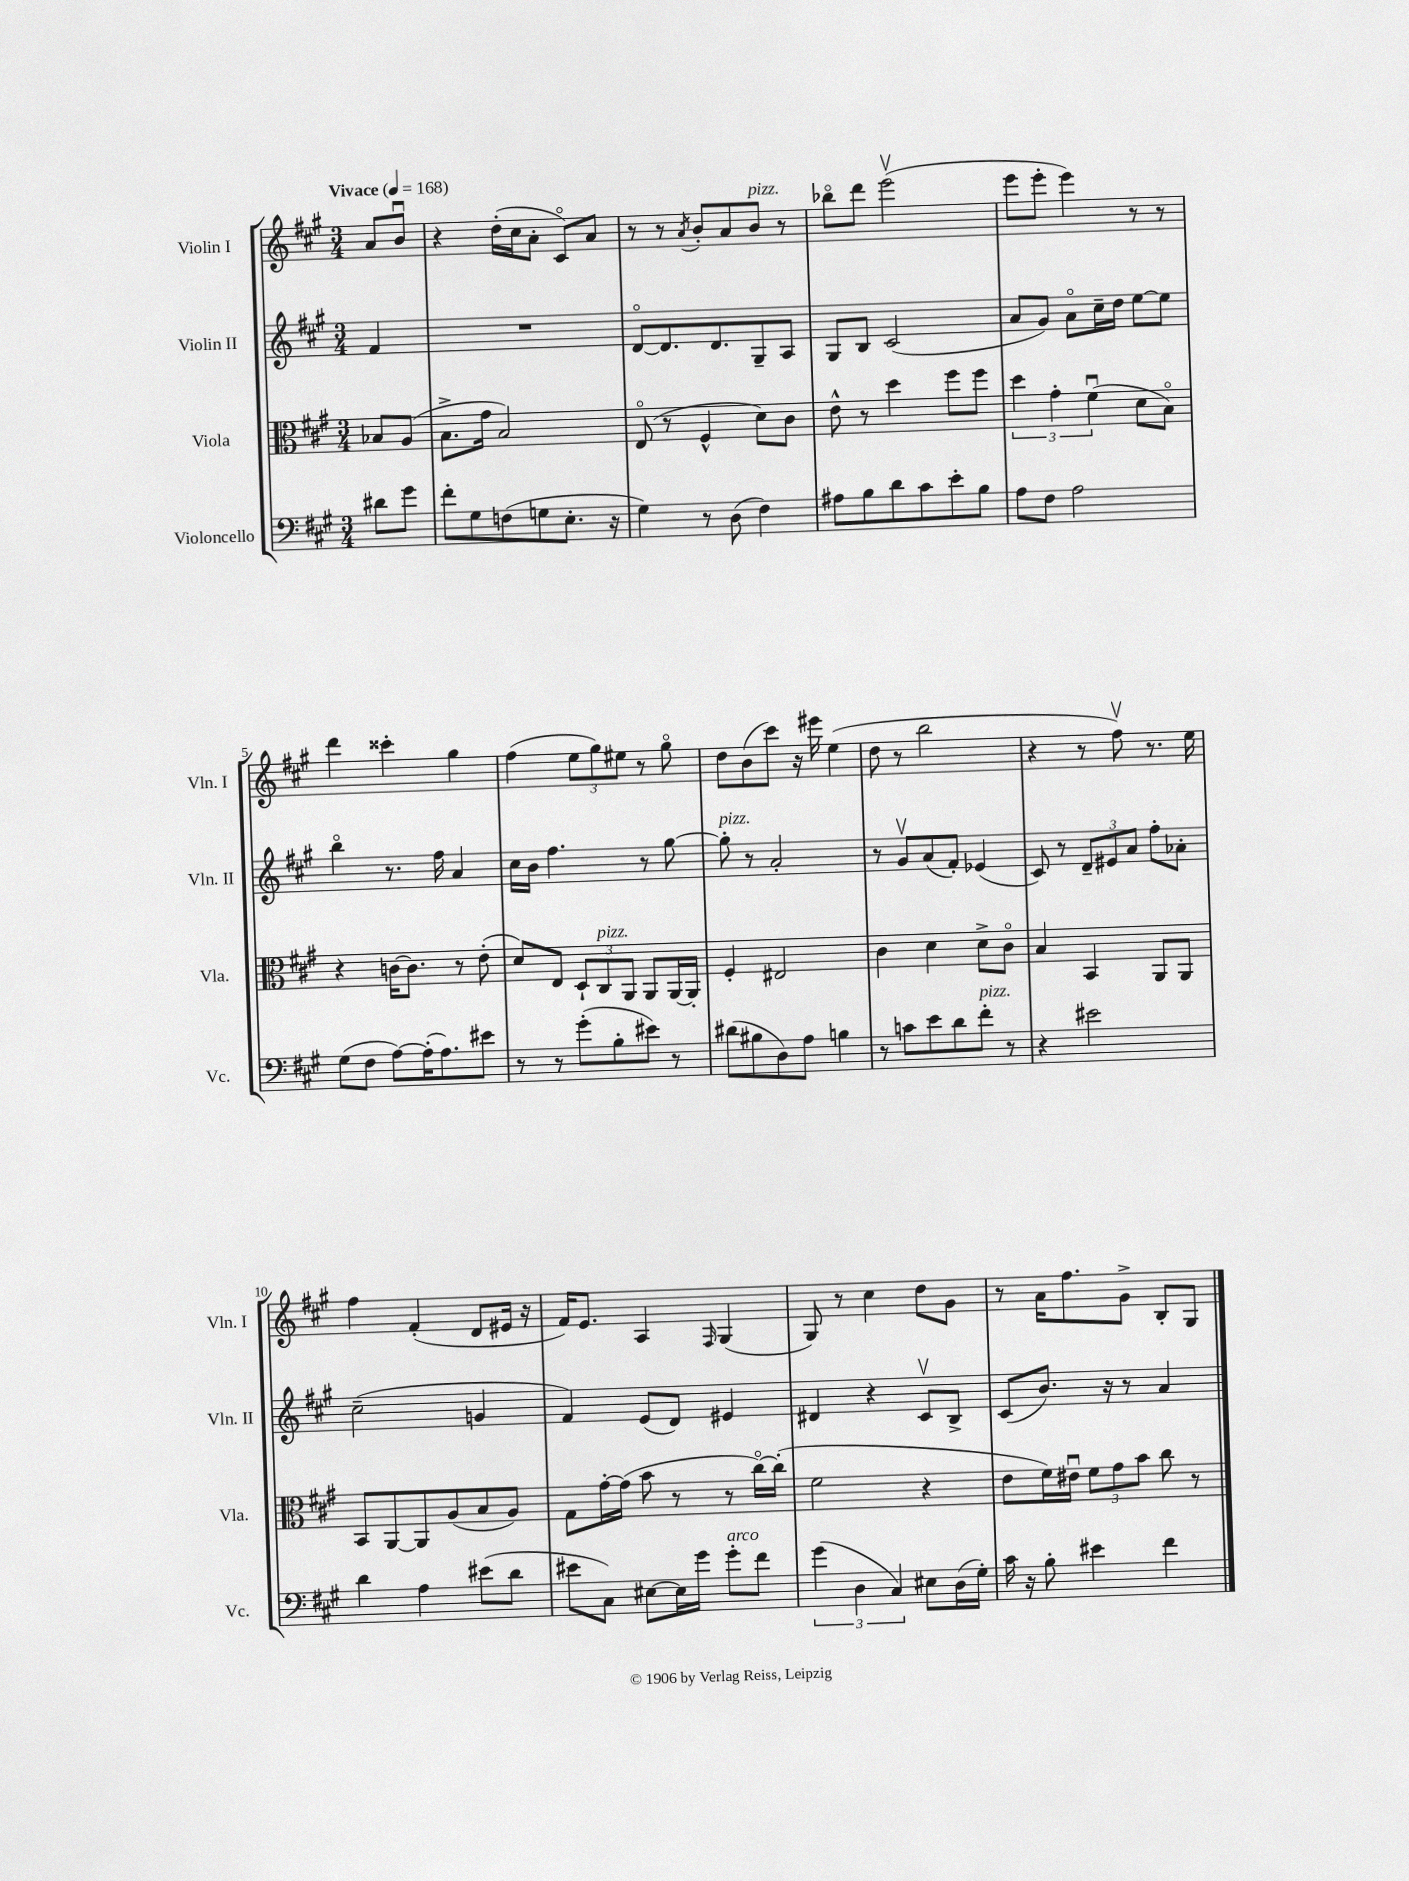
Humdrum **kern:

**kern	**kern	**kern	**kern
*staff4	*staff3	*staff2	*staff1
*clefF4	*clefC3	*clefG2	*clefG2
*k[f#c#g#]	*k[f#c#g#]	*k[f#c#g#]	*k[f#c#g#]
*M3/4	*M3/4	*M3/4	*M3/4
*MM168	*MM168	*MM168	*MM168
8d#\L	8B-/L	4f#/	8a/L
8g#\J	(8A/J	.	8bu/J
=	=	=	=
8f#'\L	8.B^\L	2.r	4r
8G#\	.	.	.
.	16g#\Jk	.	.
(8F\	2B/)	.	(16dd'\LL
.	.	.	16cc#\J
8G\	.	.	8a'\J
8.E'\J	.	.	8c#o/L)
.	.	.	8a/J
16r	.	.	.
=	=	=	=
4G#\)	(8Eo/	[8do/L	8r
.	8r	8.d/]	8r
.	.	.	8qa/
8r	4F#^^/	.	8b'/L
.	.	8.d/	.
(8D\	.	.	8a/
4F#\)	8d\L)	8G#~/	8b/J
.	8c#\J	8A/J	8r
=	=	=	=
8A#\L	8e^^\	8G#/L	8bb-o\L
8B\	8r	8B/J	8ddd\J
8d\	4dd\	(2c#/	(2eeev\
8c#\	.	.	.
8e'\	8ff#\L	.	.
8B\J	8ff#\J	.	.
=	=	=	=
8A\L	6dd\	8a/L	8eee\L
8F#\J	.	8g#/J)	8eee'\J
.	6g#'\	.	.
2A\	.	8ao\L	4eee\)
.	(6f#u\	.	.
.	.	16cc#~\L	.
.	.	16dd\JJ	.
.	8d\L	[8ee\L	8r
.	8Bo\J)	8ee\]J	8r
=	=	=	=
(8G#\L	4r	4bbo\	4ddd\
8F#\J	.	.	.
[8A\L)	[16c\LK	8.r	4ccc##'\
.	8.c\]J	.	.
(16A'\]K	.	.	.
8.A\)	.	16ff#\	.
.	8r	4a/	4gg#\
8e#\J	(8e'\	.	.
=	=	=	=
8r	8d/L)	16cc#\LL	(4ff#\
.	.	16b\JJ	.
8r	8E/J	4.ff#\	.
(8g#'\L	12D`/L	.	12ee\L
.	12C#/	.	12gg#\)
8B'\	.	.	.
.	12AA/J	.	12ee#\J
8e#\J)	8AA/L	8r	8r
8r	[16AA/L	[8gg#\	8gg#o\
.	16AA'/]JJ	.	.
=	=	=	=
(8d#\L	4F#'/	8gg#'\]	8dd\L
8B#\	.	8r	(8b\
8D\)	2E#/	2a'/	8ccc#\J)
8A\J	.	.	16r
.	.	.	16eee#\
4B\	.	.	(4ee\
=	=	=	=
8r	4c#\	8r	8dd\
8c\L	.	8g#v/L	8r
8e\	4d\	(8a/	2bb\
8d\	.	8f#'/J)	.
8f#'\J	8d^\L	(4e-/	.
8r	8c#o\J	.	.
=	=	=	=
4r	4B/	8c#/)	4r
.	.	8r	.
2e#\	4BB/	12d~/L	8r
.	.	12e#/	.
.	.	.	8ff#v\)
.	.	12a/J	.
.	8AA/L	8ff#'\L	8.r
.	8AA/J	8a-'\J	.
.	.	.	16ee\
=	=	=	=
4d\	8BB/L	(2cc#~\	4ff#\
.	[8AA/	.	.
4A\	8AA/]	.	(4f#'/
.	(8A/	.	.
(8e#\L	8B/	4g/	8d/L
8d\J	8A/J)	.	16e#/Jk
.	.	.	16r
=	=	=	=
8e#\L	8G#\L	4f#/)	16f#/LK)
.	.	.	8.e/J
8C#\J)	[16g#'\L	.	.
.	(16g#\]JJ	.	.
[8E#\L	8b\	(8e/L	4A/
16E#\]L	8r	8d/J)	.
16g#\JJ	.	.	.
.	.	.	16qqF#/
8g#'\L	8r	4e#/	(4G#/
8f#\J	[16cc#o\LL)	.	.
.	(16cc#'\]JJ	.	.
=	=	=	=
(6g#\	2f#\	4d#/	8G#/)
.	.	.	8r
6D\	.	.	.
.	.	4r	4cc#\
6C#/)	.	.	.
8E#\L	4r	8c#v/L	8dd\L
(16D\L	.	8B^/J	8g#\J
16G#'\JJ)	.	.	.
=	=	=	=
16c#\	8e\L	(8c#/L	8r
16r	.	.	.
8B'\	16f#\L)	8.b/J)	16a\LK
.	16e#u\JJ	.	8.ff#\
4e#\	12f#\L	.	.
.	.	16r	.
.	12g#\	.	.
.	.	8r	8g#^\J
.	12b\J	.	.
4f#\	8cc#\	4a/	8B'/L
.	8r	.	8G#/J
==	==	==	==
*-	*-	*-	*-
